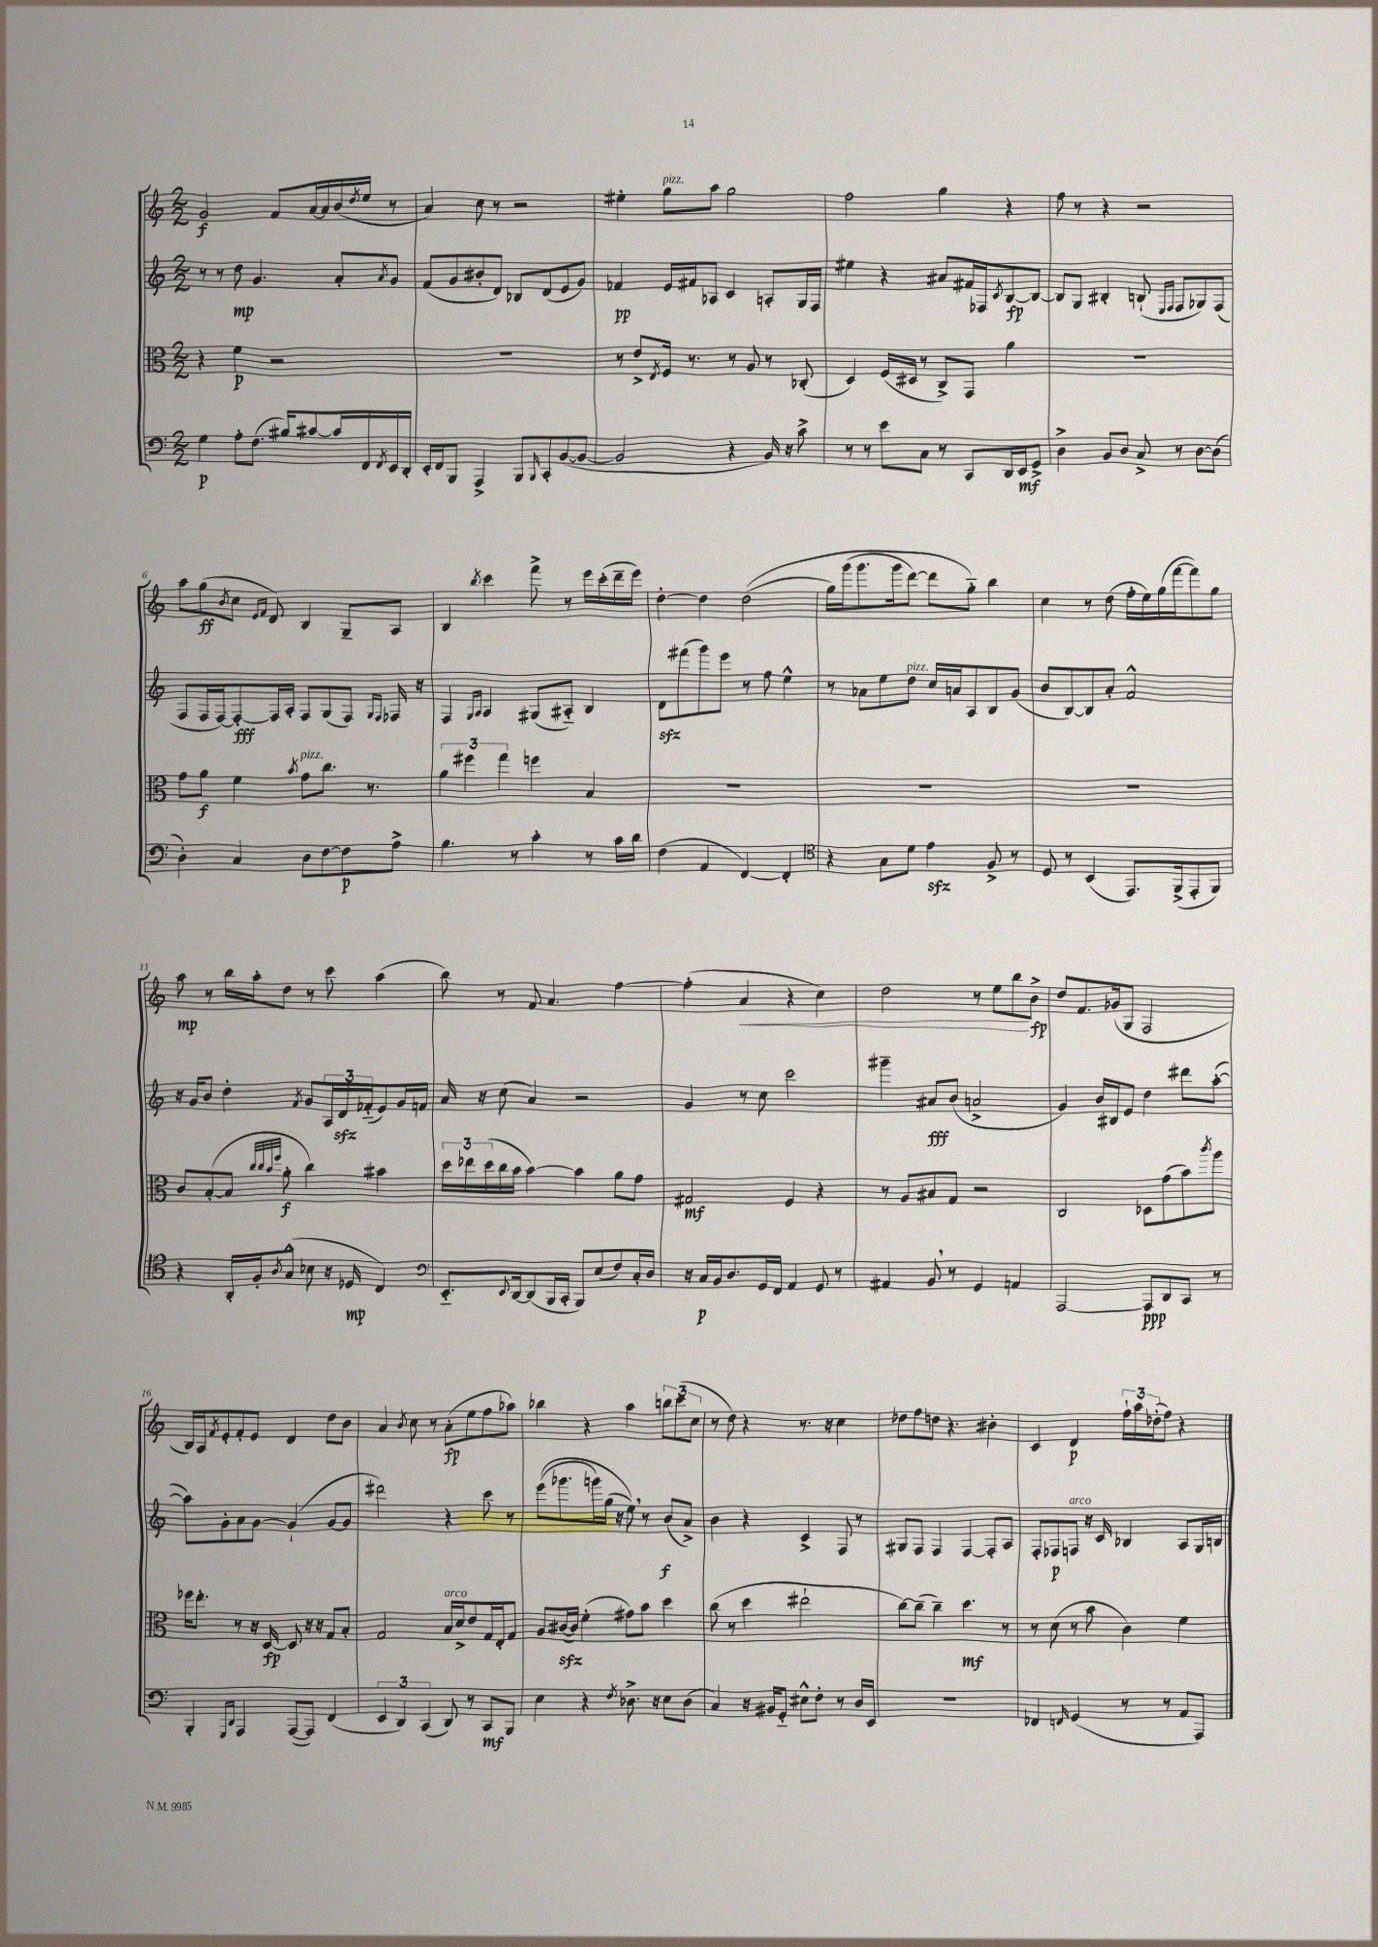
<<
\new StaffGroup <<
\new Staff = "s0" {
    \clef treble \key c \major \numericTimeSignature \time 2/2
    g'2\f f'8 a'16~ a'16 b'16( \acciaccatura { d''8 } e''16 r8 |
    a'4) c''8 r8 r2 |
    eis''4-. g''8^\markup { \italic "pizz." } a''8 g''2 |
    f''2 g''4 r4 |
    f''8 r8 r4 r2 |
    a''8 g''8\ff( \acciaccatura { b'8 } c''8 \grace { e'16 f'16 } d'8) b4 g8-- a8 |
    b4 \acciaccatura { b''8 } c'''4 f'''8-> r8 e'''16 c'''16-.( d'''16-- e'''16) |
    d''4~-. d''4 d''2(\( |
    g''16) g'''16( g'''8. g'''16 d'''8~) d'''8 g''8-_\) b''4 |
    c''4 r8 d''8( f''16-. e''16) g''16( f'''16~ f'''8) g''8 |
    a''8\mp r8 b''16 a''16-. d''8 r8 c'''8 a''4( |
    b''8) r8 f'8 a'4. f''4~ |
    f''4-.( a'4\< r4 c''4) |
    d''2 r8 e''8 b''8\! b'8->\fp |
    d''8 f'8. ges'16( g8 f2 |
    b16) a16 \acciaccatura { f'8 } e'8-. f'8-. e'8 d'4 d''8 b'8 |
    a'4 \acciaccatura { b'8 } c''8 r8 a'8-.\fp( e''8 f''8 aes''8) |
    bes''4 r4 a''4 \tuplet 3/2 { b''8 c'''8( c''8 } |
    r8 d''8) r4 r8. r16 c''4 |
    des''8 f''8 d''8 r4. bis'4-. |
    c'4 d'4\p \tuplet 3/2 { f''16-! a''16 des''16-.( } f''8) r4 \bar "|." |
}
\new Staff = "s1" {
    \clef treble \key c \major \numericTimeSignature \time 2/2
    r8 r8 d''8\mp g'4. a'8-. \acciaccatura { a'8 } g'8 |
    f'8( g'8 bis'8-. d'8) bes8 d'8( e'8 g'8) |
    fes'4\pp e'16 fis'16 aes8 c'4 a8-. g16 f16 |
    eis''4 r4 ais'8 fis'16 fes16 \acciaccatura { c'8 } b8~\fp b8~ |
    b8 g8 bis4-. b8-!( \grace { e16 f16 } f8 ges8) f8( |
    f8 f16 f16~) f8~-.\fff f16 a16-. f8 g8( f8) \grace { g16 f16 } fes16 r16 |
    f4 \grace { g16 a16 } a4 gis8( ais8-_) b4 |
    d'8\sfz fis'''8( g'''8) e'''8 r8 f''8 e''4-^ |
    r8 aes'8 e''8 d''8^\markup { \italic "pizz." } c''16 a'16 a8 b8 g'8( |
    b'8 b8~) b8 a'8-. f'2-^ |
    r16 g'16 b'8 d''4-. \acciaccatura { f'8 } g'8 \tuplet 3/2 { a16 d'16\sfz fes'16-_( } e'8) g'16 f'16 |
    a'16 r16 c''8( a'4) r2 |
    g'4 r8 c''8 c'''2 |
    gis'''4-- ais'8\fff b'8( a'2-> |
    g'4) b'16 bis16 e'8 d''4 dis'''8 a''8~-.( |
    a''8) g'8-. a'8 g'8~ g'4-!( g'8~ g'8 |
    dis'''2) r4 c'''8 r8 |
    e'''8(\( ges'''8. g'''16) g''16( r16 e''8)\) \breathe r8 b'8\f( a'8->) |
    b'4 r4 c'4-> f8 r8 |
    gis8 f8 f4 f4~ f8-. a8 |
    f8-. fes8\p f8^\markup { \italic "arco" } r16 c'16 bes4 a8 g16 b16 \bar "|." |
}
\new Staff = "s2" {
    \clef alto \key c \major \numericTimeSignature \time 2/2
    r4 f'4\p r2 |
    R1 |
    r8 e'8-> \acciaccatura { e8 } f16 r8. r8 a8 r8 ces8-.( |
    d4) f16( dis16 r8 c8->) g,8 a'4 |
    R1 |
    g'8 a'8\f f'4 \acciaccatura { b'8 } g'8^\markup { \italic "pizz." } c''8. r8. |
    \tuplet 3/2 { a'4 fis''4 g''4 } f''4 b4 |
    R1 |
    R1 |
    R1 |
    c'8 b8~-.( b8 \grace { c''32 c''32 b'32 f''32 } a'8-.\f c''4) bis'4 |
    \tuplet 3/2 { d''16 ees''16 d''16( } c''16 b'16 b'4~) b'4 a'8 g'8 |
    gis2\mf f4 r4 |
    r8 a8 bis8 g8 r2 |
    c2 des8 g'8( b'8) \acciaccatura { c'''8 } a''8 |
    fes''16 e''8.-. r8 r16 d16~\fp d8 r16 r16 g8 b8-. |
    g2 b16^\markup { \italic "arco" } d'16-> e'8 g16 e16-. g8 |
    a8 cis'16~\sfz( cis'16) f'4-.( gis'8) b'8 d''4 |
    c''8( r8 d''4 eis''2-! |
    c''8~) c''8--( c''4--) d''4.\mf r8 |
    r8 d'8( r8 b'8 c'4) f'4 \bar "|." |
}
\new Staff = "s3" {
    \clef bass \key c \major \numericTimeSignature \time 2/2
    g4\p a8-. f8.( bis16) cis'8~ cis'16 f,16 \acciaccatura { f,8 } e,16 d,16-. |
    e,16-. f,16 b,,8 a,,4-> b,,8 \grace { b,,16 } c,8-. b,8~( b,8~ |
    b,2 r4 b,16) r16 c'8-> |
    r8 r8 e'8 c8 r8 c,8 d,16 e,16\mf g,8-> |
    d4-> b,8 d8 c8-> r8 d8~ d8( |
    d4-.) c4 d8 f8~ f8\p a8-> |
    b4. r8 c'4-. r8 c'16 d'16 |
    f4( a,4 f,4~) f,4-. |
    \clef tenor r4 g8 d'8 e'4\sfz f8-> r8 |
    d8 r8 b,4( e,8.) f,16->( e,8-. f,8) |
    r4 a,16-. f16-. \acciaccatura { a8 } g8-^( bes8 r16 des16\mp c4) |
    \clef bass e,8.-_ \appoggiatura { e,8 } d,16~ d,8( b,,16 c,16-. b,,8) e8( f8) c16-. d16 |
    r16 c16\p b,16 d8. g,16 f,16 a,4 g,8 r8 |
    ais,4 b,8 \breathe r8 g,4 a,4 |
    a,,2~ a,,8\ppp d,8 c,8 r8 |
    b,,4-. \grace { g,,16 d,16 } a,,4 a,,8~( a,,8) f,4( |
    \tuplet 3/2 { e,4 d,4) c,4( } d,8) r8 c,8\mf b,,8 |
    e4 r4 \acciaccatura { f8 } des8.-> r16 e8 des8( |
    c4) r16 bis,16 g,8-_ eis8-^ f8-. r8 d16 e,16 |
    R1 |
    fes,4 \grace { f,16 } g,4( r8 r8 a,8 a,,8) \bar "|." |
}
>>
>>
